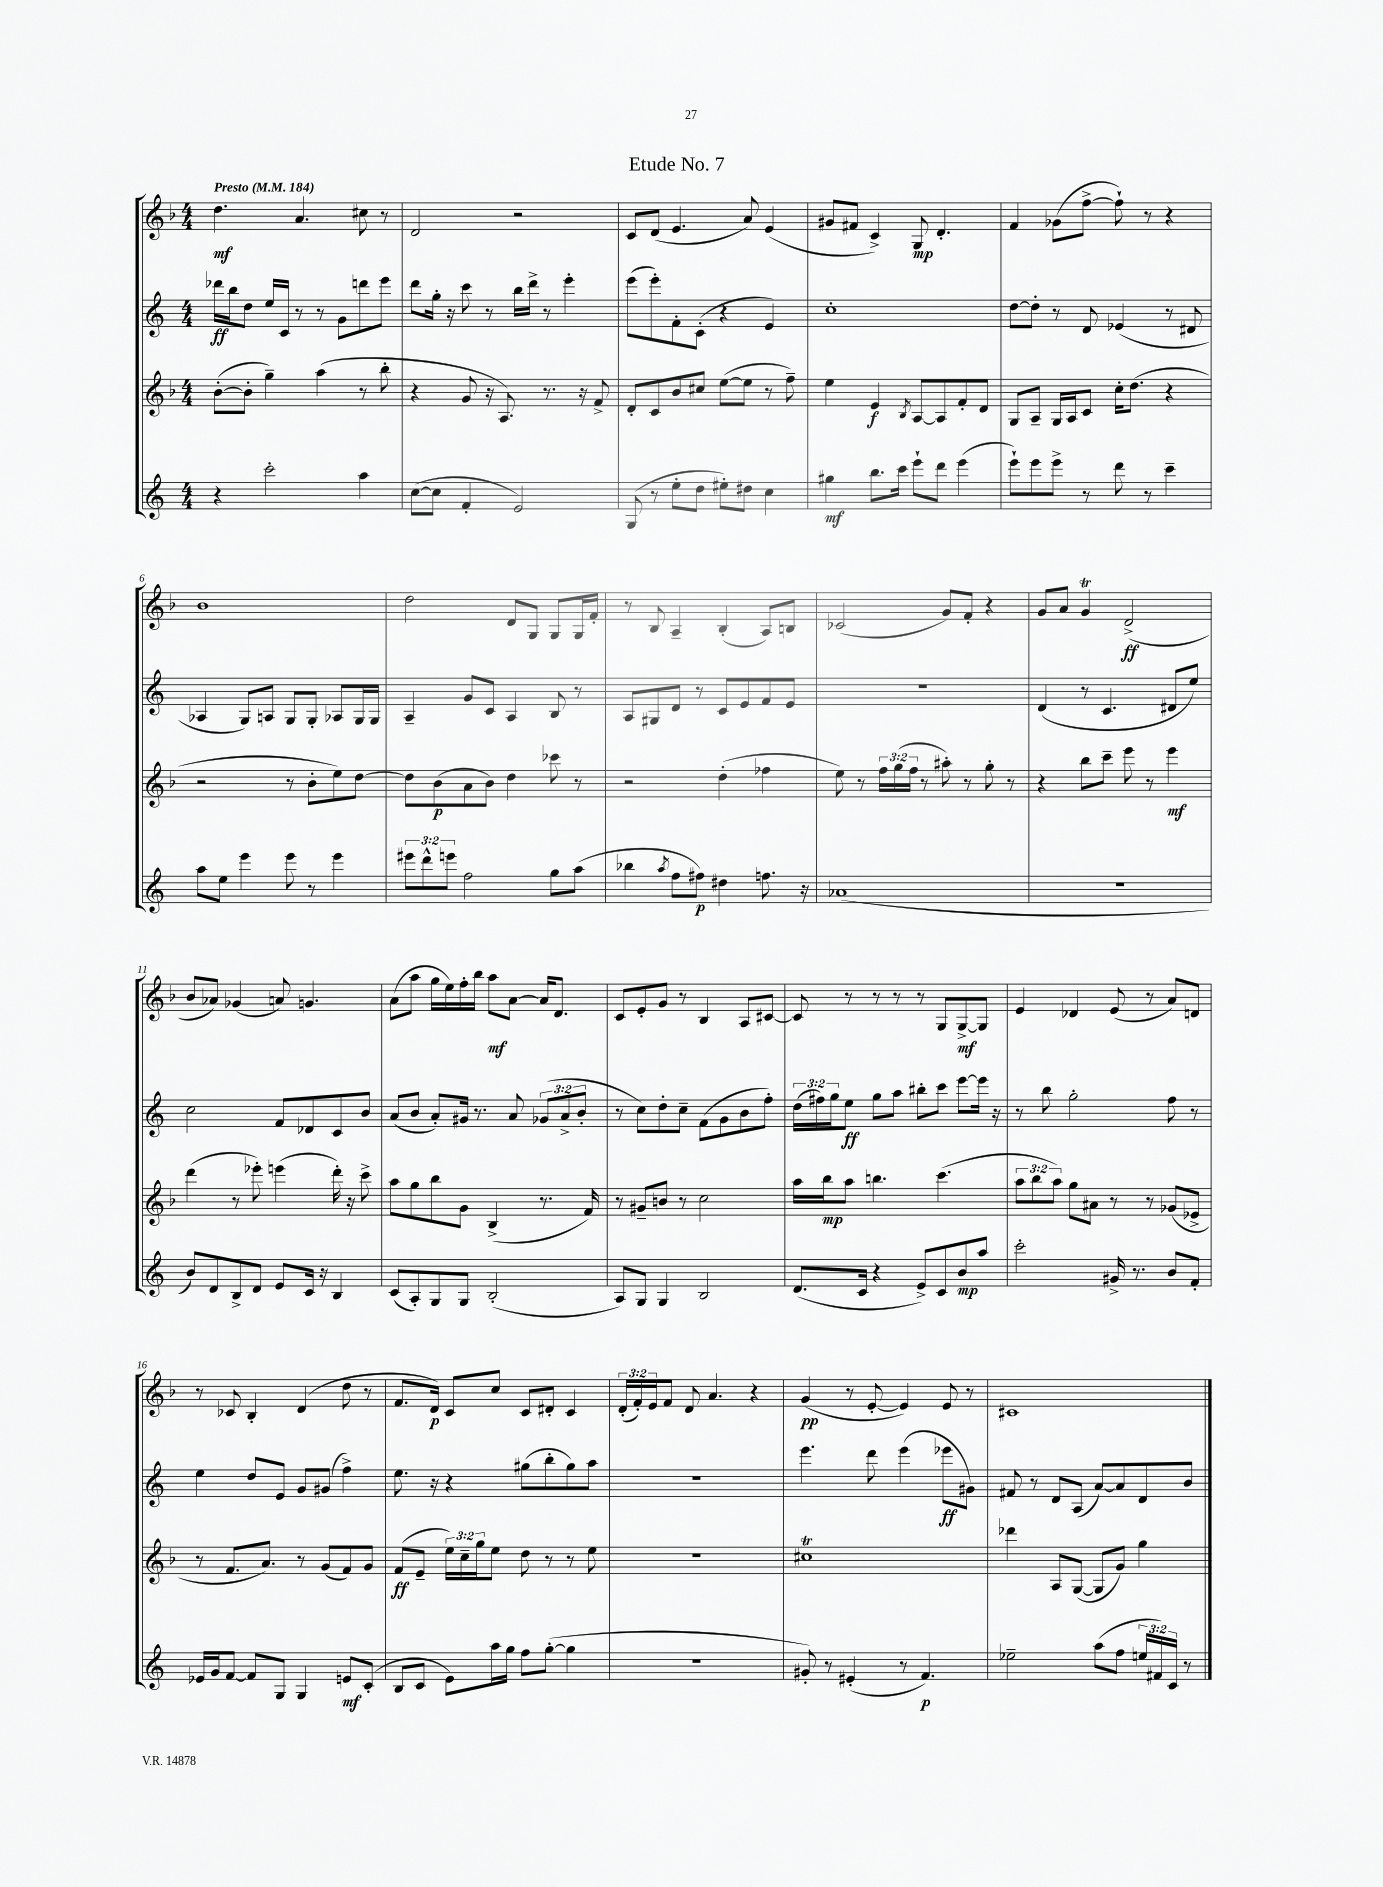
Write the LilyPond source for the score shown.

\header { title = "Etude No. 7" }
<<
\new StaffGroup <<
\new Staff = "s0" {
    \clef treble \key f \major \numericTimeSignature \time 4/4 \override Staff.TupletNumber.text = #tuplet-number::calc-fraction-text \tempo "Presto" 4 = 184
    d''4.\mf a'4. cis''8 r8 |
    d'2 r2 |
    c'8 d'8( e'4. a'8) e'4( |
    gis'8 fis'8 c'4->) g8\mp d'4.-. |
    f'4 ges'8( f''8~-> f''8-!) r8 r4 |
    bes'1 |
    d''2 d'8 g8 g8 g16 f'16-. |
    r8 bes8 a4-- bes4-.( a8) b8 |
    ces'2( g'8) f'8-. r4 |
    g'8 a'8 g'4\trill d'2->\ff( |
    bes'8 aes'8) ges'4( a'8) g'4. |
    a'8( a''8 g''16 e''16) f''16-. bes''16 a''8\mf a'8~ a'16 d'8. |
    c'8 e'8-. g'8 r8 bes4 a8 cis'8~ |
    cis'8 r8 r8 r8 r8 g8 g8~->\mf g8 |
    e'4 des'4 e'8( r8 a'8) d'8 |
    r8 ces'8 bes4-. d'4( d''8 r8 |
    f'8. d'16\p) c'8 c''8 c'8 dis'8-. c'4 |
    \tuplet 3/2 { d'16-.( f'16-.) e'16 } f'8 d'8 a'4. r4 |
    g'4\pp( r8 e'8~-. e'4) e'8 r8 |
    cis'1 \bar "|." |
}
\new Staff = "s1" {
    \clef treble \key c \major \numericTimeSignature \time 4/4 \override Staff.TupletNumber.text = #tuplet-number::calc-fraction-text
    des'''16\ff b''16 d''8 e''16 c'16 r8 r8 g'8 d'''8 e'''8 |
    d'''8 g''16-. r16 c'''8 r8 b''16 d'''16-> r8 e'''4-. |
    e'''8( e'''8-.) f'8-. c'8-.( r4 e'4) |
    c''1-. |
    d''8~ d''8-. r8 d'8 ees'4( r8 dis'8 |
    aes4 g8) a8 g8 g8-. aes8 g16 g16 |
    a4-- g'8 c'8 a4 b8 r8 |
    a8 gis8 d'8 r8 c'8 e'8 f'8 e'8 |
    R1 |
    d'4( r8 c'4. dis'8 e''8) |
    c''2 f'8 des'8 c'8 b'8 |
    a'8( b'8 a'8-.) gis'16 r8. a'8 \tuplet 3/2 { ges'8( a'8-> b'8-. } |
    r8 c''8) d''8-. c''8-- f'8( g'8 b'8 f''8-.) |
    \tuplet 3/2 { d''16( fis''16) g''16 } e''8\ff g''8 a''8 bis''8-. c'''8 e'''8~ e'''16 r16 |
    r8 b''8 g''2-. f''8 r8 |
    e''4 d''8 e'8 g'8 gis'8( f''4->) |
    e''8. r16 r4 gis''8( b''8-. gis''8) a''8 |
    r1 |
    e'''4. d'''8 e'''4( ees'''8\ff gis'8) |
    fis'8 r8 d'8 a8( a'8~) a'8 d'8 b'8 \bar "|." |
}
\new Staff = "s2" {
    \clef treble \key f \major \numericTimeSignature \time 4/4 \override Staff.TupletNumber.text = #tuplet-number::calc-fraction-text
    bes'8~-.( bes'8-. g''4--) a''4( r8 bes''8-. |
    r4 g'8 r16 a8.) r8. r16 f'8-> |
    d'8-. c'8 bes'8 cis''8 e''8~( e''8 r8 f''8--) |
    e''4 e'4\f \acciaccatura { bes8 } a8~ a8 f'8-. d'8 |
    g8 a8-- g16 a16 c'8 c''16-. d''8.( r4 |
    r2 r8 bes'8-. e''8) d''8~ |
    d''8 bes'8\p( a'8 bes'8) d''4 ces'''8 r8 |
    r2 d''4-.( fes''4 |
    e''8) r8 \tuplet 3/2 { f''16 g''16( f''16 } r8 ais''8-.) r8 g''8-. r8 |
    r4 bes''8 c'''8-- e'''8 r8 e'''4\mf |
    d'''4( r8 ees'''8-.) e'''4( d'''16-.) r16 c'''8-> |
    a''8 g''8 bes''8 g'8 bes4->( r8. f'16) |
    r8 gis'8-- b'8 r8 c''2 |
    a''16 bes''16\mp a''8 b''4. c'''4.( |
    \tuplet 3/2 { a''8 bes''8 a''8) } g''8 ais'8 r8 r8 ges'8( ees'8-> |
    r8 f'8. a'8.) r8 g'8( f'8) g'8 |
    f'8\ff( e'8-- \tuplet 3/2 { e''16) c''16-- g''16 } e''8 d''8 r8 r8 e''8 |
    R1 |
    cis''1\trill |
    des'''4 a8 g8~( g8 g'8) g''4 \bar "|." |
}
\new Staff = "s3" {
    \clef treble \key c \major \numericTimeSignature \time 4/4 \override Staff.TupletNumber.text = #tuplet-number::calc-fraction-text
    r4 c'''2-. a''4 |
    c''8~( c''8 f'4-. e'2) |
    g8( r8 e''8-. d''8 eis''8-.) dis''8 c''4 |
    gis''4\mf b''8. c'''16 e'''8-! d'''8 e'''4( |
    e'''8-!) e'''8 e'''8-> r8 d'''8 r8 c'''4-- |
    a''8 e''8 e'''4 e'''8 r8 e'''4 |
    \tuplet 3/2 { eis'''8 d'''8-^ e'''8 } f''2 g''8 a''8( |
    bes''4 \acciaccatura { a''8 } f''8 fis''8\p) dis''4 f''8. r16 |
    aes'1( |
    r1 |
    b'8) d'8 b8-> d'8 e'8 c'16 r16 b4 |
    c'8( a8-.) g8 g8 b2-.( |
    a8) g8 g4 b2 |
    d'8.( c'16 r4 e'8->) c'8 b'8\mp a''8 |
    c'''2-. gis'16-> r8. b'8 f'8-. |
    ees'16 g'16 f'8~ f'8 g8 g4 e'8\mf c'8-.( |
    b8 c'8 e'8) a''16 g''16 f''8 g''8~-.( g''4 |
    R1 |
    gis'8-.) r8 eis'4-.( r8 f'4.\p) |
    ees''2-- a''8( f''8 \tuplet 3/2 { e''16 fis'16) c'16 } r8 \bar "|." |
}
>>
>>
